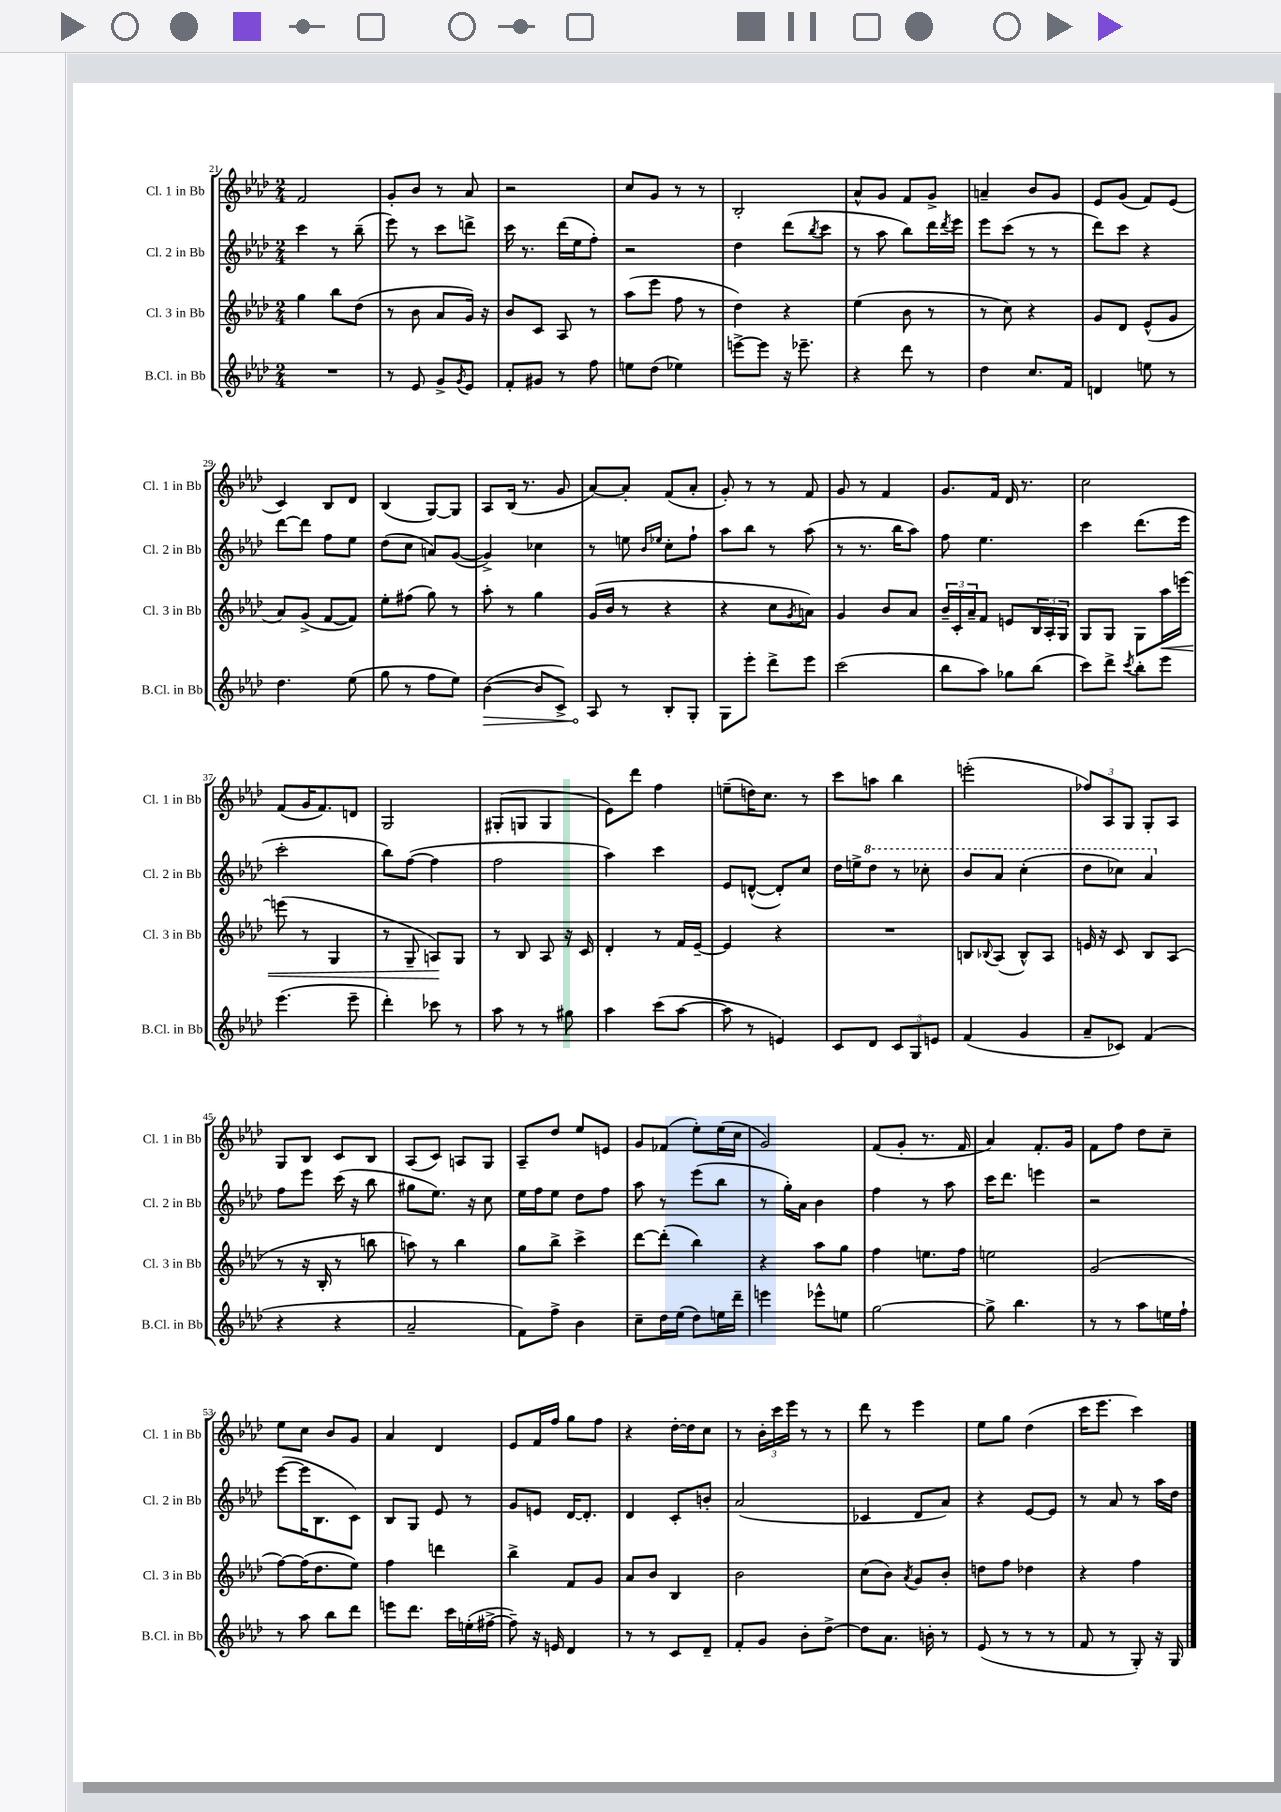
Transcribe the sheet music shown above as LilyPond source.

<<
\new StaffGroup <<
\new Staff = "s0" \with { instrumentName = "Cl. 1 in Bb" shortInstrumentName = "Cl. 1 in Bb" } {
    \clef treble \key aes \major \numericTimeSignature \time 2/4
    f'2 |
    g'8-. bes'8 r8 aes'8 |
    r2 |
    c''8 g'8 r8 r8 |
    bes2-. |
    aes'8-^ g'8 f'8 g'8-> |
    a'4-- bes'8 g'8 |
    ees'8 g'8( f'8) ees'8( |
    c'4) bes8 des'8 |
    bes4( g8~) g8 |
    aes8 bes16( r8. g'8 |
    aes'8~) aes'8-. f'8( aes'8-. |
    g'8-.) r8 r8 f'8 |
    g'8 r8 f'4 |
    g'8. f'16 des'16 r8. |
    c''2 |
    f'8( g'16 f'8.) d'8 |
    g2 |
    gis8-.( g8 g4 |
    ees'8) des'''8 f''4 |
    e''8--( d''16) c''8. r8 |
    c'''8 a''8 bes''4 |
    e'''2-.( |
    \tuplet 3/2 { fes''8) aes8 g8 } g8-. aes8 |
    g8 bes8 c'8 bes8 |
    aes8( c'8) a8 g8 |
    aes8-- des''8 ees''8 e'8 |
    g'8 fes'8( ees''8-.) ees''16( c''16 |
    g'2) |
    f'8( g'8-. r8. f'16 |
    aes'4) f'8.-. g'16 |
    f'8 f''8 des''8 c''8-- |
    ees''8 c''8 bes'8 g'8 |
    aes'4 des'4 |
    ees'8 f'16 f''16 g''8 f''8 |
    r4 des''16~-. des''16 c''8 |
    r8 \tuplet 3/2 { bes'16-. c'''16 ees'''16 } r8 r8 |
    des'''8 r8 ees'''4 |
    ees''8 g''8 des''4( |
    c'''16 ees'''8. c'''4) \bar "|." |
}
\new Staff = "s1" \with { instrumentName = "Cl. 2 in Bb" shortInstrumentName = "Cl. 2 in Bb" } {
    \clef treble \key aes \major \numericTimeSignature \time 2/4
    c'''4 r8 bes''8--( |
    ees'''8) r8 c'''8 d'''8-> |
    c'''16 r8. des'''16( ees''16 f''8-.) |
    r2 |
    des''4 des'''8( \acciaccatura { bes''8 } c'''8 |
    r8 aes''8 bes''8) des'''16 \acciaccatura { des'''8 } ees'''16 |
    ees'''8 c'''8( r8 r8 |
    des'''8) c'''8 r4 |
    des'''8~ des'''8 f''8 ees''8 |
    des''8( c''8 a'8) g'8~( |
    g'4->) ces''4 |
    r8 e''8 \grace { bes'16 ees''16 } c''8-. f''8-! |
    aes''8 bes''8 r8 aes''8( |
    r8 r8. bes''16 aes''8) |
    f''8 ees''4. |
    c'''4 des'''8.( ees'''16 |
    c'''2-. |
    bes''8) f''8~( f''4 |
    f''2 |
    aes''4) c'''4 |
    ees'8 d'8~-^( d'8-.) c''8 |
    des''16 e''16-> \ottava #1 des'''8 r8 ces'''8-. |
    bes''8 aes''8 c'''4-.( |
    des'''8 ces'''8) aes''4 \ottava #0 |
    f''8 ees'''8 c'''16( r16 bes''8 |
    gis''8 ees''8.) r16 c''8 |
    ees''16 f''16 ees''8 des''8 f''8 |
    aes''8 r8 ees'''8( bes''8 |
    r8 g''16-.) aes'16 bes'4 |
    f''4 r8 aes''8 |
    c'''16 des'''8. e'''4 |
    r2 |
    ees'''8~( ees'''16 bes8. c'8) |
    bes8 g8 ees'8 r8 |
    g'8 e'8 des'16~ des'8.-. |
    des'4 c'8-. b'8-. |
    aes'2( |
    ces'4 des'8 aes'8) |
    r4 ees'8~ ees'8 |
    r8 aes'8 r8 aes''16 des''16 \bar "|." |
}
\new Staff = "s2" \with { instrumentName = "Cl. 3 in Bb" shortInstrumentName = "Cl. 3 in Bb" } {
    \clef treble \key aes \major \numericTimeSignature \time 2/4
    g''4 bes''8 des''8( |
    r8 bes'8 aes'8 g'16) r16 |
    bes'8 c'8 aes8 r8 |
    aes''8( ees'''8 f''8 r8 |
    des''4) r4 |
    ees''4( bes'8 r8 |
    r8 c''8) r4 |
    g'8 des'8 ees'8-^( g'8 |
    aes'8) g'8->( f'8~ f'8) |
    ees''8-. fis''8( g''8) r8 |
    aes''8-. r8 g''4 |
    g'16( bes'16 r8 r4 |
    r4 c''8 \acciaccatura { g'8 } a'8) |
    g'4 bes'8 aes'8 |
    \tuplet 3/2 { bes'16-- c'16-. aes'16-- } f'8 e'8 \tuplet 3/2 { bes16 aes16-. g16 } |
    g8 g8 g8 aes''16\< e'''16~ |
    e'''8( r8 g4 |
    r8 g8-- a8\!) g8 |
    r8 bes8 aes8 r16 c'16 |
    des'4-. r8 f'16 ees'16~-- |
    ees'4 r4 |
    R2 |
    b8 \appoggiatura { bes8 } aes8( bes8-^) aes8 |
    e'16 r16 c'8 bes8 aes8( |
    r8 r16 bes16-. r8 b''8 |
    a''8) r8 bes''4 |
    g''8 bes''8-> c'''4-> |
    des'''8~ des'''8-.( bes''4) |
    r4 aes''8 g''8 |
    f''4 e''8. f''16 |
    e''2 |
    g'2( |
    f''8~) f''16( des''8. ees''8) |
    f''4 d'''4 |
    bes''4-> f'8 g'8 |
    aes'8 bes'8 bes4 |
    bes'2 |
    c''8( bes'8) \acciaccatura { aes'8 } g'8 bes'8-. |
    d''8 f''8 des''4 |
    r4 f''4 \bar "|." |
}
\new Staff = "s3" \with { instrumentName = "B.Cl. in Bb" shortInstrumentName = "B.Cl. in Bb" } {
    \clef treble \key aes \major \numericTimeSignature \time 2/4
    R2 |
    r8 ees'8 g'8-> \acciaccatura { g'8 } ees'8 |
    f'8-. gis'8 r8 f''8 |
    e''8 des''8( ees''4) |
    e'''8~-> e'''8 r16 ees'''8.-- |
    r4 des'''8 r8 |
    des''4 c''8. f'16 |
    d'4 e''8 r8 |
    des''4. ees''8( |
    g''8 r8 f''8 ees''8) |
    \once \override Hairpin.circled-tip = ##t bes'4~\>( bes'8 c'8->) |
    aes8\! r8 bes8-. g8-. |
    g8 ees'''8-. des'''8-> ees'''8 |
    c'''2( |
    bes''8 aes''8) ges''8 bes''8( |
    c'''8) des'''8-> \acciaccatura { c'''8 } bes''8-. ees'''8 |
    ees'''4.( ees'''8-- |
    des'''4-.) ces'''8 r8 |
    aes''8 r8 r8 gis''8 |
    aes''4 c'''8( aes''8~ |
    aes''8 r8 e'4) |
    c'8 des'8 \tuplet 3/2 { c'8 g8 e'8 } |
    f'4( g'4 |
    aes'8-- ces'8) f'4( |
    r4 r4 |
    aes'2-- |
    f'8) f''8-> bes'4 |
    c''8-- des''16 ees''16( des''8) e''16 des'''16-- |
    e'''4 ees'''8-^ e''8 |
    g''2~ |
    g''8-> bes''4. |
    r8 r8 aes''8 e''16 f''16-! |
    r8 aes''8 bes''8 des'''8 |
    e'''8 des'''8. c'''16 e''16-.( fis''16~-> |
    fis''8--) r16 e'16 des'4 |
    r8 r8 c'8 des'8-- |
    f'8-. g'8 bes'8-. des''8~-> |
    des''8 aes'8. b'16-. r8 |
    ees'8( r8 r8 r8 |
    f'8 r8 g8-.) r16 g16 \bar "|." |
}
>>
>>
\layout { \context { \Score currentBarNumber = #21 } }
